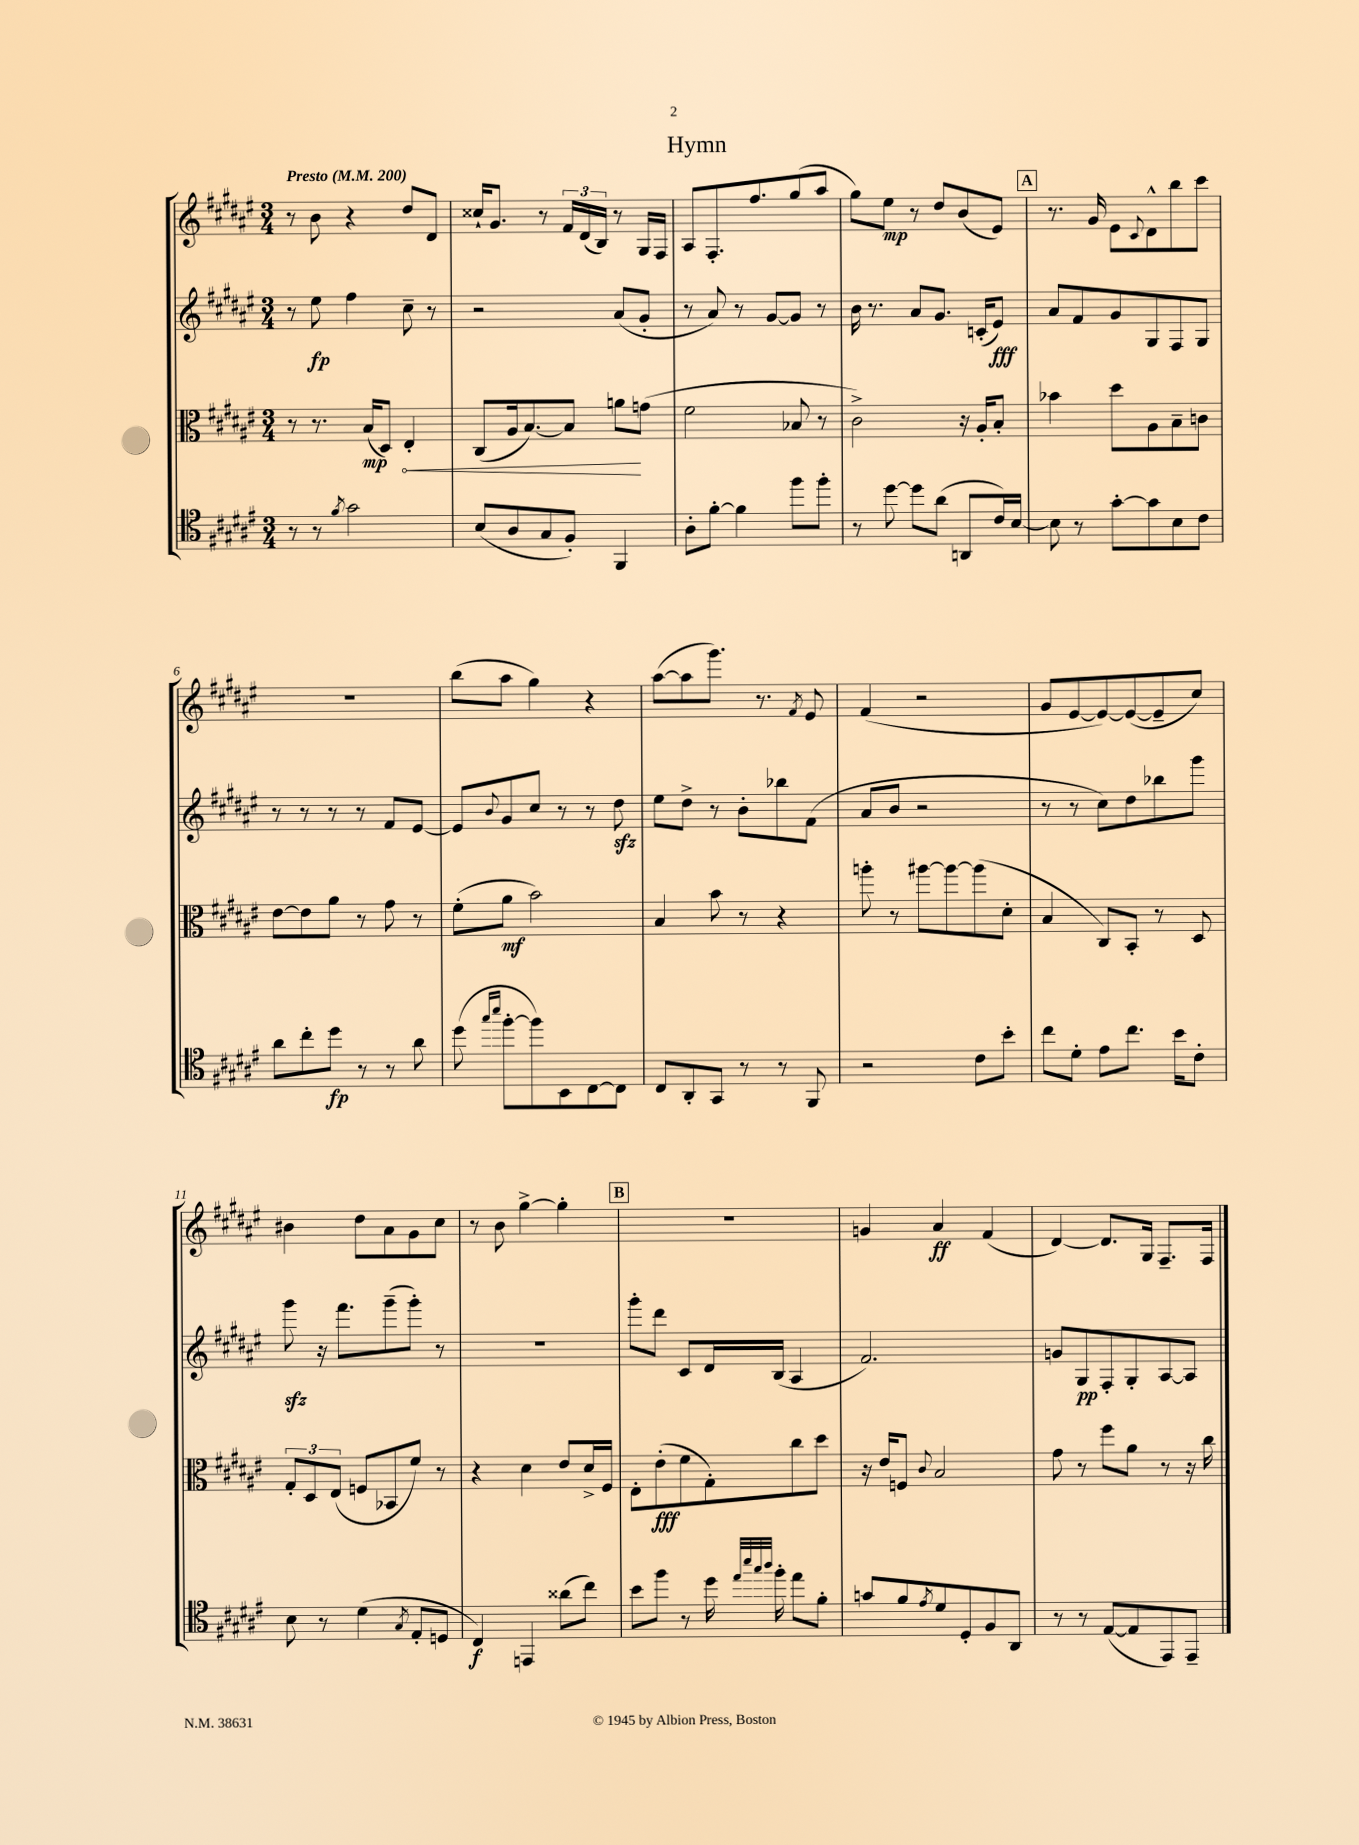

**kern	**dynam	**kern	**dynam	**kern	**dynam	**kern	**dynam
*part4	*part4	*part3	*part3	*part2	*part2	*part1	*part1
*staff4	*staff4	*staff3	*staff3	*staff2	*staff2	*staff1	*staff1
*clefC4	*	*clefC3	*	*clefG2	*	*clefG2	*
*k[f#c#g#d#a#e#]	*	*k[f#c#g#d#a#e#]	*	*k[f#c#g#d#a#e#]	*	*k[f#c#g#d#a#e#]	*
*M3/4	*	*M3/4	*	*M3/4	*	*M3/4	*
*MM200	*	*MM200	*	*MM200	*	*MM200	*
=1	=1	=1	=1	=1	=1	=1	=1
!	!	!	!	!	!	!LO:TX:a:B:t=Presto	!
8r	.	8r	.	8r	.	8r	.
8r	.	8.r	.	8ee#\	fp	8b\	.
8qf#/	.	.	.	.	.	.	.
2g#\	.	.	.	4ff#\	.	4r	.
.	.	(16B/KL	mp	.	.	.	.
.	.	8D#/J)	.	.	.	.	.
!	!	!	!LO:HP:b	!	!	!	!
.	.	4E#'/	<	8cc#~\	.	8dd#/L	.
.	.	.	.	8r	.	8d#/J	.
=2	=2	=2	=2	=2	=2	=2	=2
(8B/L	.	(8C#/L	.	2r	.	16cc##X`/KL	.
.	.	.	.	.	.	8.g#/J	.
8A#/	.	16A#/k	.	.	.	.	.
.	.	[8.B/)	.	.	.	.	.
8G#/	.	.	.	.	.	8r	.
8F#'/J)	.	8B/J]	.	.	.	24f#/LL	.
.	.	.	.	.	.	(24d#/	.
.	.	.	.	.	.	24B/JJ)	.
4FF#/	.	8an\L	.	(8a#/L	.	8r	.
.	.	(8gn\J	[	8g#'/J	.	16G#/LL	.
.	.	.	.	.	.	16F#/JJ	.
=3	=3	=3	=3	=3	=3	=3	=3
8A#'\L	.	2f#\	.	8r	.	8A#/L	.
[8f#'\J	.	.	.	8a#/)	.	8.F#'/	.
4f#\]	.	.	.	8r	.	.	.
.	.	.	.	.	.	8.ff#/	.
.	.	.	.	[8g#/L	.	.	.
8ff#\L	.	8B-X/	.	8g#/J]	.	(8gg#/	.
8ff#'\J	.	8r	.	8r	.	8aa#/J	.
=4	=4	=4	=4	=4	=4	=4	=4
8r	.	2c#^\)	.	16b\	.	8gg#\L)	.
.	.	.	.	8.r	.	.	.
[8dd#\	.	.	.	.	.	8ee#\J	mp
8dd#\L]	.	.	.	8a#/L	.	8r	.
(8a#\J	.	.	.	8.g#/J	.	8dd#/L	.
8AAn/L	.	16r	.	.	.	(8b/	.
.	.	16A#'/KL	.	(16cn'/KL	.	.	.
16c#/L)	.	8B'/J	.	8e#/J)	fff	8e#/J)	.
[16B/JJ	.	.	.	.	.	.	.
!!LO:REH:place=s1:t=A
=5	=5	=5	=5	=5	=5	=5	=5
8B\]	.	4b-X\	.	8a#/L	.	8.r	.
8r	.	.	.	8f#/	.	.	.
.	.	.	.	.	.	16g#/	.
[8g#'\L	.	8dd#\L	.	8g#/	.	8e#\L	.
.	.	.	.	.	.	8qqc#/	.
8g#\]	.	8A#\	.	8G#/	.	8d#^^\	.
8B\	.	8B~\	.	8F#/	.	8bb\	.
8c#\J	.	8cn\J	.	8G#/J	.	8ccc#\J	.
!!LO:LB:g=z
=6	=6	=6	=6	=6	=6	=6	=6
8a#\L	.	[8e#\L	.	8r	.	2.r	.
8cc#'\	.	8e#\]	.	8r	.	.	.
8dd#\J	fp	8a#\J	.	8r	.	.	.
8r	.	8r	.	8r	.	.	.
8r	.	8g#\	.	8f#/L	.	.	.
8a#\	.	8r	.	[8e#/J	.	.	.
=7	=7	=7	=7	=7	=7	=7	=7
(8dd#\	.	(8f#'\L	.	8e#/L]	.	(8bb\L	.
16qqgg#/LL	.	.	.	.	.	.	.
16qqbb/JJ	.	.	.	8qqb/	.	.	.
[8ff#'\L	.	8a#\J	mf	8g#/	.	8aa#\J	.
8ff#\])	.	2b\)	.	8cc#/J	.	4gg#\)	.
8BB\	.	.	.	8r	.	.	.
[8C#\	.	.	.	8r	.	4r	.
8C#\J]	.	.	.	8dd#zz\	.	.	.
=8	=8	=8	=8	=8	=8	=8	=8
8C#/L	.	4B/	.	8ee#\L	.	([8aa#\L	.
8AA#'/	.	.	.	8dd#^\J	.	8aa#\]	.
8GG#/J	.	8b\	.	8r	.	8.ggg#\J)	.
8r	.	8r	.	8b'\L	.	.	.
.	.	.	.	.	.	8.r	.
8r	.	4r	.	8bb-X\	.	.	.
.	.	.	.	.	.	8qf#/	.
8FF#/	.	.	.	(8f#\J	.	8e#/	.
=9	=9	=9	=9	=9	=9	=9	=9
2r	.	8aan'\	.	8a#/L	.	(4f#/	.
.	.	8r	.	8b/J	.	.	.
.	.	[8aa#X\L	.	2r	.	2r	.
.	.	8aa#\_	.	.	.	.	.
8c#\L	.	(8aa#\]	.	.	.	.	.
8b'\J	.	8d#'\J	.	.	.	.	.
=10	=10	=10	=10	=10	=10	=10	=10
8cc#\L	.	4B/	.	8r	.	8g#/L	.
8d#'\J	.	.	.	8r	.	[8e#/	.
8e#\L	.	8C#/L)	.	8cc#\L)	.	8e#/_)	.
8.cc#\J	.	8BB'/J	.	8dd#\	.	(8e#/_	.
.	.	8r	.	8bb-X\	.	8e#~/]	.
16b\KL	.	.	.	.	.	.	.
8c#'\J	.	8D#/	.	8ggg#\J	.	8cc#/J)	.
!!LO:LB:g=z
=11	=11	=11	=11	=11	=11	=11	=11
8B\	.	12G#'/L	.	8ggg#zz\	.	4b#X\	.
.	.	12D#/	.	.	.	.	.
8r	.	.	.	16r	.	.	.
.	.	(12E#/J	.	.	.	.	.
.	.	.	.	8.fff#\L	.	.	.
(4d#\	.	8Fn/L	.	.	.	8dd#\L	.
.	.	8BB-X/	.	(8ggg#~\	.	8a#\	.
8qG#/	.	.	.	.	.	.	.
8E#'/L	.	8f#/J)	.	8ggg#'\J)	.	8g#\	.
8Dn/J	.	8r	.	8r	.	8cc#\J	.
=12	=12	=12	=12	=12	=12	=12	=12
4C#/)	f	4r	.	2.r	.	8r	.
.	.	.	.	.	.	8b\	.
4EEn/	.	4d#\	.	.	.	[4gg#^\	.
(8a##X\L	.	8e#/L	.	.	.	4gg#'\]	.
8cc#\J)	.	16d#^/L	.	.	.	.	.
.	.	16F#/JJ	.	.	.	.	.
!!LO:REH:place=s1:t=B
=13	=13	=13	=13	=13	=13	=13	=13
8b\L	.	8E#'\L	.	8ggg#'\L	.	2.r	.
8ff#\J	.	(8e#'\	fff	8ddd#\J	.	.	.
8r	.	8f#\	.	8c#/L	.	.	.
16dd#\	.	8G#'\)	.	16d#/L	.	.	.
32qqee#/LLL	.	.	.	.	.	.	.
32qqbb/	.	.	.	.	.	.	.
32qqgg#/	.	.	.	.	.	.	.
32qqaa#/JJJ	.	.	.	.	.	.	.
16ff#'\	.	.	.	(16B/JJ	.	.	.
8ee#\L	.	8cc#\	.	4A#/	.	.	.
8f#'\J	.	8dd#\J	.	.	.	.	.
=14	=14	=14	=14	=14	=14	=14	=14
8gn/L	.	16r	.	2.f#/)	.	4gn/	.
.	.	16e#/KL	.	.	.	.	.
8f#/	.	8Fn/J	.	.	.	.	.
8qe#/	.	8qqc#/	.	.	.	.	.
8d#/	.	2B/	.	.	.	4a#/	ff
8D#'/	.	.	.	.	.	.	.
8F#/	.	.	.	.	.	(4f#/	.
8AA#/J	.	.	.	.	.	.	.
=15	=15	=15	=15	=15	=15	=15	=15
8r	.	8g#\	.	8gn/L	.	[4d#/)	.
8r	.	8r	.	8G#/	pp	.	.
([8E#/L	.	8ff#\L	.	8F#'/	.	8.d#/L]	.
8E#/]	.	8a#\J	.	8G#'/	.	.	.
.	.	.	.	.	.	16G#/Jk	.
8EE#/)	.	8r	.	[8A#/	.	8.F#~/L	.
8EE#~/J	.	16r	.	8A#/J]	.	.	.
.	.	16cc#\	.	.	.	16F#/Jk	.
==	==	==	==	==	==	==	==
*-	*-	*-	*-	*-	*-	*-	*-
